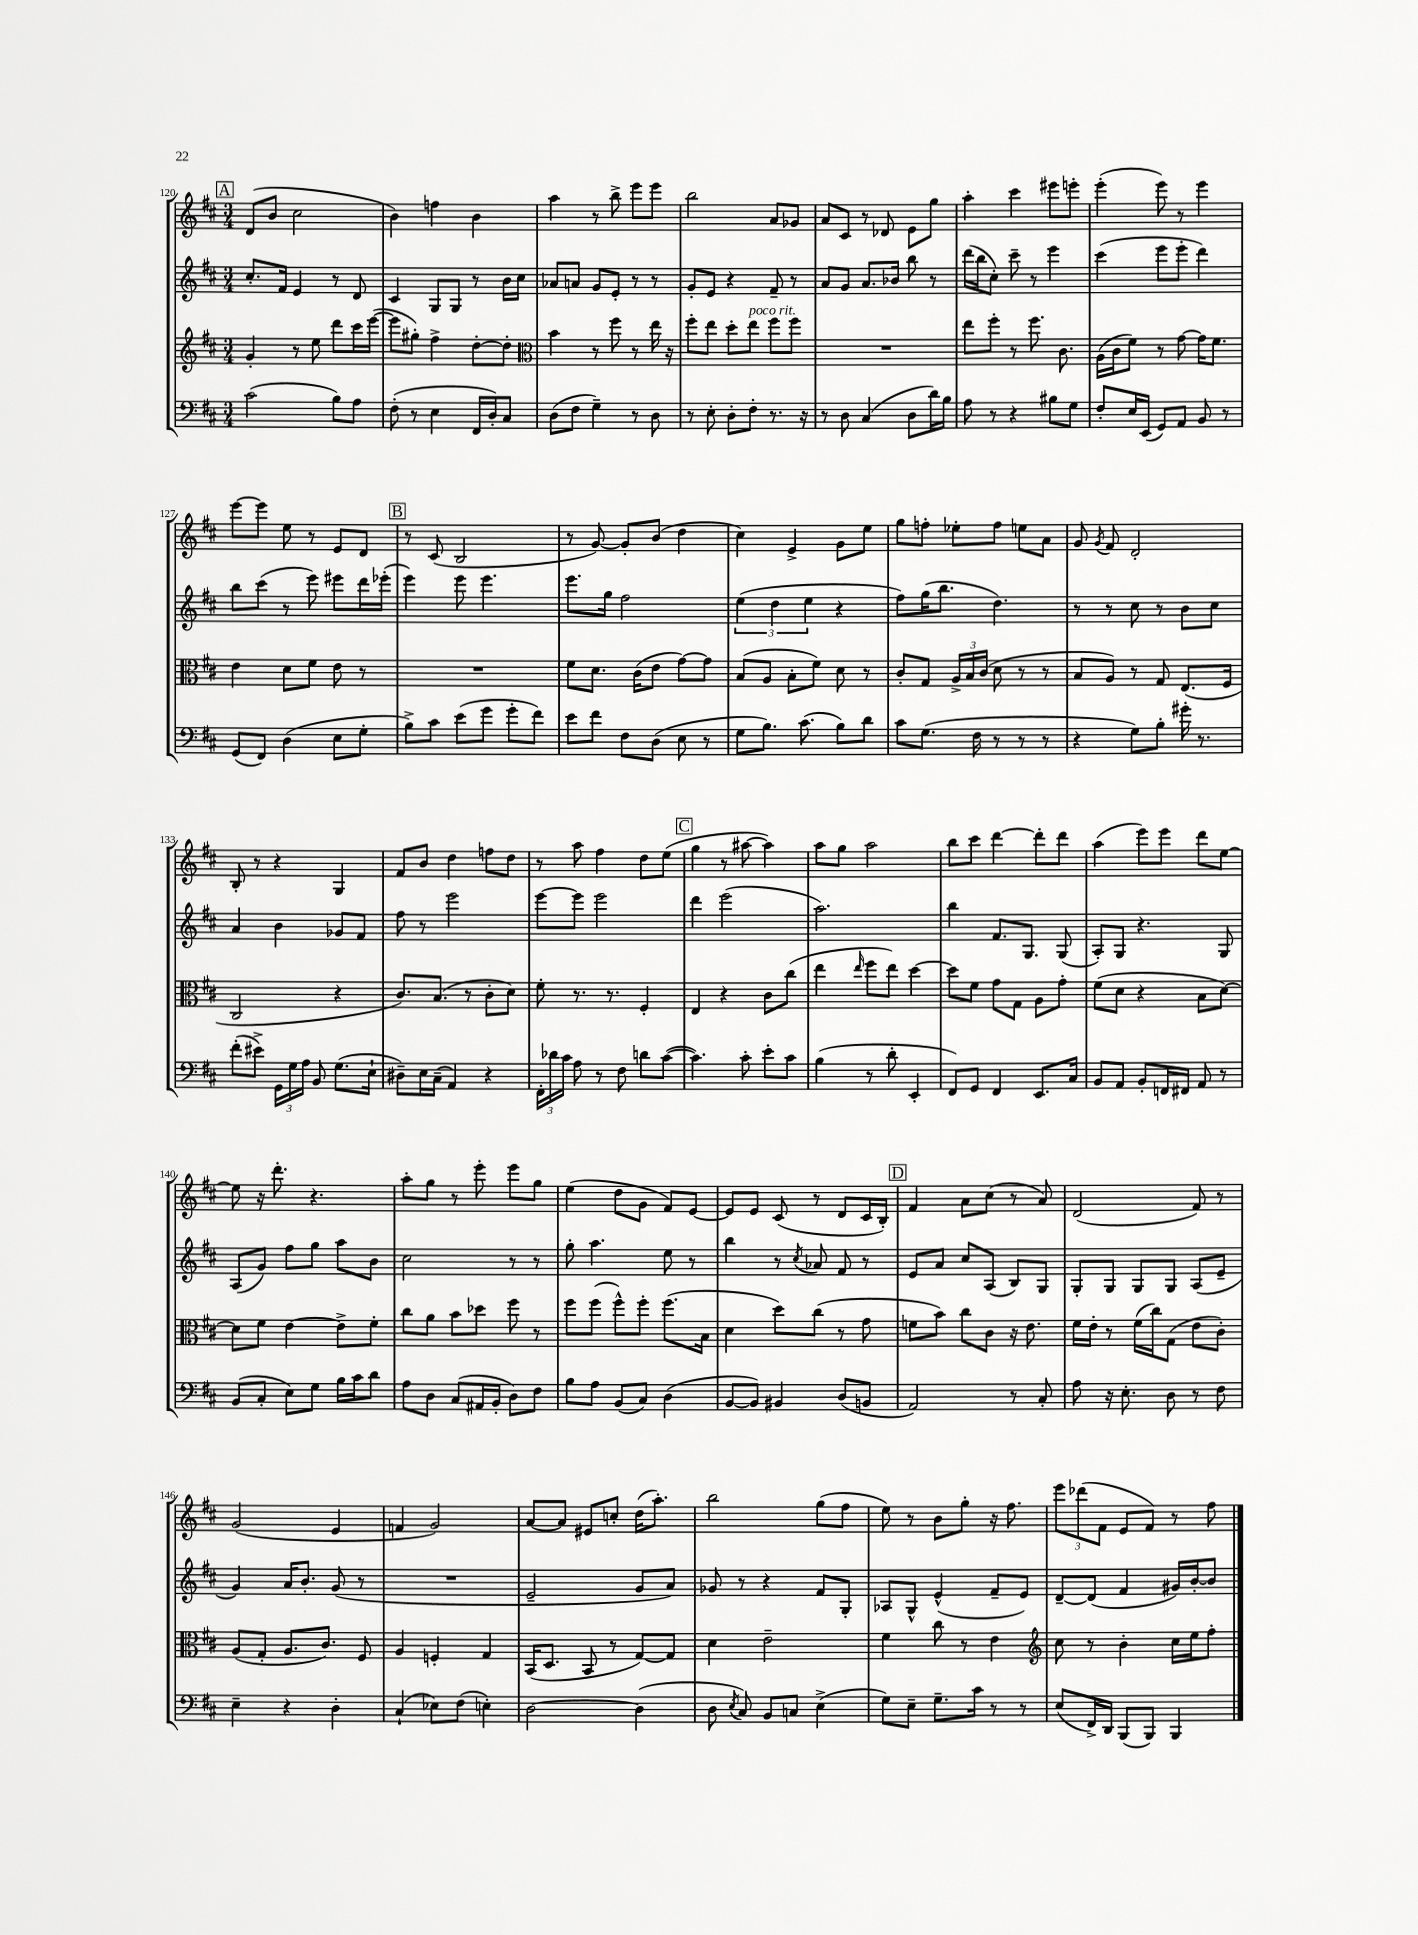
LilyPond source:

<<
\new StaffGroup <<
\new Staff = "s0" {
    \clef treble \key d \major \numericTimeSignature \time 3/4
    \autoBeamOff \mark \markup { \box "A" } d'8[( b'8] cis''2 |
    b'4) f''4 b'4 |
    a''4 r8 b''8-> e'''8[ e'''8] |
    b''2 a'8[ ges'8] |
    a'8[ cis'8] r8 des'8 e'8[ g''8] |
    a''4-. cis'''4 eis'''8[ e'''8]-. |
    e'''4-.( e'''8) r8 e'''4 |
    e'''8[~ e'''8] e''8 r8 e'8[ d'8] |
    \mark \markup { \box "B" } r8 cis'8( b2 |
    r8 g'8~) g'8[-. b'8]( d''4 |
    cis''4) e'4-> g'8[ e''8] |
    g''8[ f''8]-. ees''8[-. f''8] e''8[ a'8] |
    g'8 \acciaccatura { g'8 } fis'8 d'2-. |
    b8-. r8 r4 g4 |
    fis'8[ b'8] d''4 f''8[ d''8] |
    r8 a''8 fis''4 d''8[ e''8]( |
    \mark \markup { \box "C" } g''4 r8 ais''8~ ais''4) |
    a''8[ g''8] a''2 |
    b''8[ cis'''8] d'''4~ d'''8[-. d'''8] |
    a''4( e'''8[) e'''8] d'''8[ e''8]~ |
    e''8 r16 d'''8.-. r4. |
    a''8[-. g''8] r8 e'''8-. e'''8[ g''8] |
    e''4( d''8[ g'8] fis'8[) e'8]~ |
    e'8[ e'8] cis'8( r8 d'8[ cis'16 b16]-.) |
    \mark \markup { \box "D" } fis'4 a'8[ cis''8]( r8 a'8) |
    d'2( fis'8) r8 |
    g'2( e'4 |
    f'4 g'2) |
    a'8[~ a'8] eis'8[ c''8]-. d''16[( a''8.]-.) |
    b''2 g''8[( fis''8] |
    e''8) r8 b'8[ g''8]-. r16 fis''8. |
    \tuplet 3/2 { e'''8[ des'''8( fis'8] } e'8[ fis'8]) r8 fis''8 \bar "|." |
}
\new Staff = "s1" {
    \clef treble \key d \major \numericTimeSignature \time 3/4
    \autoBeamOff \mark \markup { \box "A" } cis''8.[-. fis'16] e'4 r8 d'8 |
    cis'4 g8[ g8] r8 b'16[ cis''16] |
    aes'8[ a'8] g'8[ e'8]-. r8 r8 |
    g'8[-. e'8] r4 fis'8-- r8 |
    a'8[ g'8] a'8.[ bes'16] b''8 r8 |
    d'''16[( b''16 cis''8]-.) cis'''8-- r8 e'''4 |
    cis'''4( e'''8[ e'''8]-. d'''4) |
    b''8[ cis'''8]( r8 e'''8) eis'''8[ d'''16 ees'''16]-.( |
    \mark \markup { \box "B" } e'''4) e'''8 e'''4. |
    e'''8.[ g''16] fis''2 |
    \tuplet 3/2 { e''4( d''4 e''4 } r4 |
    fis''8[) g''16( b''8.] d''4.) |
    r8 r8 cis''8 r8 b'8[ cis''8] |
    a'4 b'4 ges'8[ fis'8] |
    fis''8 r8 e'''2 |
    e'''8[~ e'''8] e'''2 |
    \mark \markup { \box "C" } d'''4 e'''2( |
    a''2.) |
    b''4 fis'8.[ g8.] g8( |
    a8[-.) g8] r4. g8 |
    a8[( g'8]) fis''8[ g''8] a''8[ b'8] |
    cis''2 r8 r8 |
    g''8-. a''4. e''8 r8 |
    b''4 r8 \acciaccatura { cis''8 } aes'8 fis'8 r8 |
    \mark \markup { \box "D" } e'8[ a'8] cis''8[ a8]( b8[) g8] |
    g8[-. g8] g8[ g8] a8[( e'8]-- |
    g'4) a'16[ b'8.]-. g'8( r8 |
    R2. |
    e'2-- g'8[ a'8]) |
    ges'8 r8 r4 fis'8[ g8]-. |
    aes8[ g8]-^ e'4-^( fis'8[-- e'8]) |
    d'8[~-- d'8]( fis'4 gis'16[) b'16~-. b'8] \bar "|." |
}
\new Staff = "s2" {
    \clef treble \key d \major \numericTimeSignature \time 3/4
    \autoBeamOff \mark \markup { \box "A" } g'4-. r8 e''8 d'''8[ cis'''16 e'''16]~( |
    e'''8[ gis''8]-.) fis''4-> d''8[~-. d''8]-. |
    \clef alto b'4 r8 fis''8 r8 e''16 r16 |
    fis''8[-. e''8] d''8[-. e''8]^\markup { \italic "poco rit." } fis''8[ fis''8] |
    R2. |
    e''8[ fis''8]-. r8 fis''8. cis'8. |
    a16[( cis'16 fis'8]) r8 g'8~ g'16[ fis'8.] |
    e'4 d'8[ fis'8] e'8 r8 |
    \mark \markup { \box "B" } R2. |
    fis'8[ d'8.] cis'16[( e'8] g'8[~) g'8] |
    b8[( a8] b8[-. fis'8]) d'8 r8 |
    cis'8[-. g8] \tuplet 3/2 { a16[-> b16 cis'16]( } d'8 r8 r8 |
    b8[ a8]) r8 g8 e8.[( fis16] |
    cis2 r4 |
    cis'8.[) b8.]( r8 cis'8[-. d'8]) |
    fis'8-. r8. r8. fis4-. |
    \mark \markup { \box "C" } e4 r4 cis'8[ cis''8]( |
    e''4 \grace { e''16 } fis''8[ e''8]) d''4~ |
    d''8[ fis'8] g'8[ g8] a8[ g'8]-. |
    fis'8[( d'8] r4 b8[ d'8]~) |
    d'8[ fis'8] e'4~ e'8[-> fis'8]-. |
    cis''8[ a'8] b'8[ des''8] fis''8 r8 |
    fis''8[ fis''8]( fis''8[-^) fis''8]-. fis''8.[( b16] |
    d'4 d''8[) cis''8]( r8 g'8 |
    \mark \markup { \box "D" } f'8[ b'8]) cis''8[ cis'8] r16 e'8. |
    fis'16[ e'16]-. r8 fis'16[( cis''16) g8]( e'8[ cis'8]-.) |
    a8[( g8]-. a8.[ cis'8.]) fis8 |
    a4 f4-. g4 |
    b,16[( d8.] b,8 r8 g8[~) g8] |
    d'4 e'2-- |
    fis'4 cis''8 r8 e'4 |
    \clef treble cis''8 r8 b'4-. cis''16[ e''16 fis''8]-. \bar "|." |
}
\new Staff = "s3" {
    \clef bass \key d \major \numericTimeSignature \time 3/4
    \autoBeamOff \mark \markup { \box "A" } cis'2( b8[) a8] |
    fis8-.( r8 e4 fis,16[ d16-.) cis8] |
    d8[( fis8] g4--) r8 d8 |
    r8 e8-. d8[-. fis8]-. r8. r16 |
    r8 d8 cis4( d8[ d'16) b16] |
    a8 r8 r4 bis8[ g8] |
    fis8[-. e16 e,16]( g,8[) a,8] b,8 r8 |
    g,8[( fis,8]) d4( e8[ g8]-. |
    \mark \markup { \box "B" } b8[->) cis'8] e'8[( g'8] g'8[-. fis'8]) |
    e'8[ fis'8] fis8[ d8]( e8 r8 |
    g8[ b8.]) cis'8.( b8[) d'8] |
    cis'8[ g8.]( fis16 r8 r8 r8 |
    r4 g8[) b8]-. gis'16-. r8. |
    fis'8[-.( eis'8]->) \tuplet 3/2 { g,16[ g16 a16] } b,8 g8.[( e16]-! |
    dis8[--) e16 cis16]--( a,4) r4 |
    \tuplet 3/2 { fis,16[-. des'16 cis'16] } a8 r8 fis8 d'8[ cis'8]~( |
    \mark \markup { \box "C" } cis'4.) cis'8-. e'8[-. cis'8] |
    b4( r8 d'8-. e,4-. |
    fis,8[) g,8] fis,4 e,8.[ cis16] |
    b,8[ a,8] b,8[-. f,16 fis,16] a,8 r8 |
    b,8[( cis8]-. e8[) g8] b16[ cis'16 d'8] |
    a8[ d8] cis8[( ais,16 b,16]-. d8[) fis8] |
    b8[ a8] b,8[( cis8]) d4( |
    b,8[~ b,8]) bis,4 d8[( b,8] |
    \mark \markup { \box "D" } a,2) r8 cis8-. |
    a8 r16 e8.-. d8 r8 fis8 |
    e4-- r4 d4-. |
    cis4-!( ees8[) fis8]( e4-.) |
    d2~ d4( |
    d8 \acciaccatura { e8 } cis8) b,8[ c8] e4->( |
    g8[) e8]-- g8.[-- cis'16] r8 r8 |
    e8[( fis,16->) d,16] b,,8[( b,,8]) b,,4 \bar "|." |
}
>>
>>
\layout { \context { \Score currentBarNumber = #120 } }
